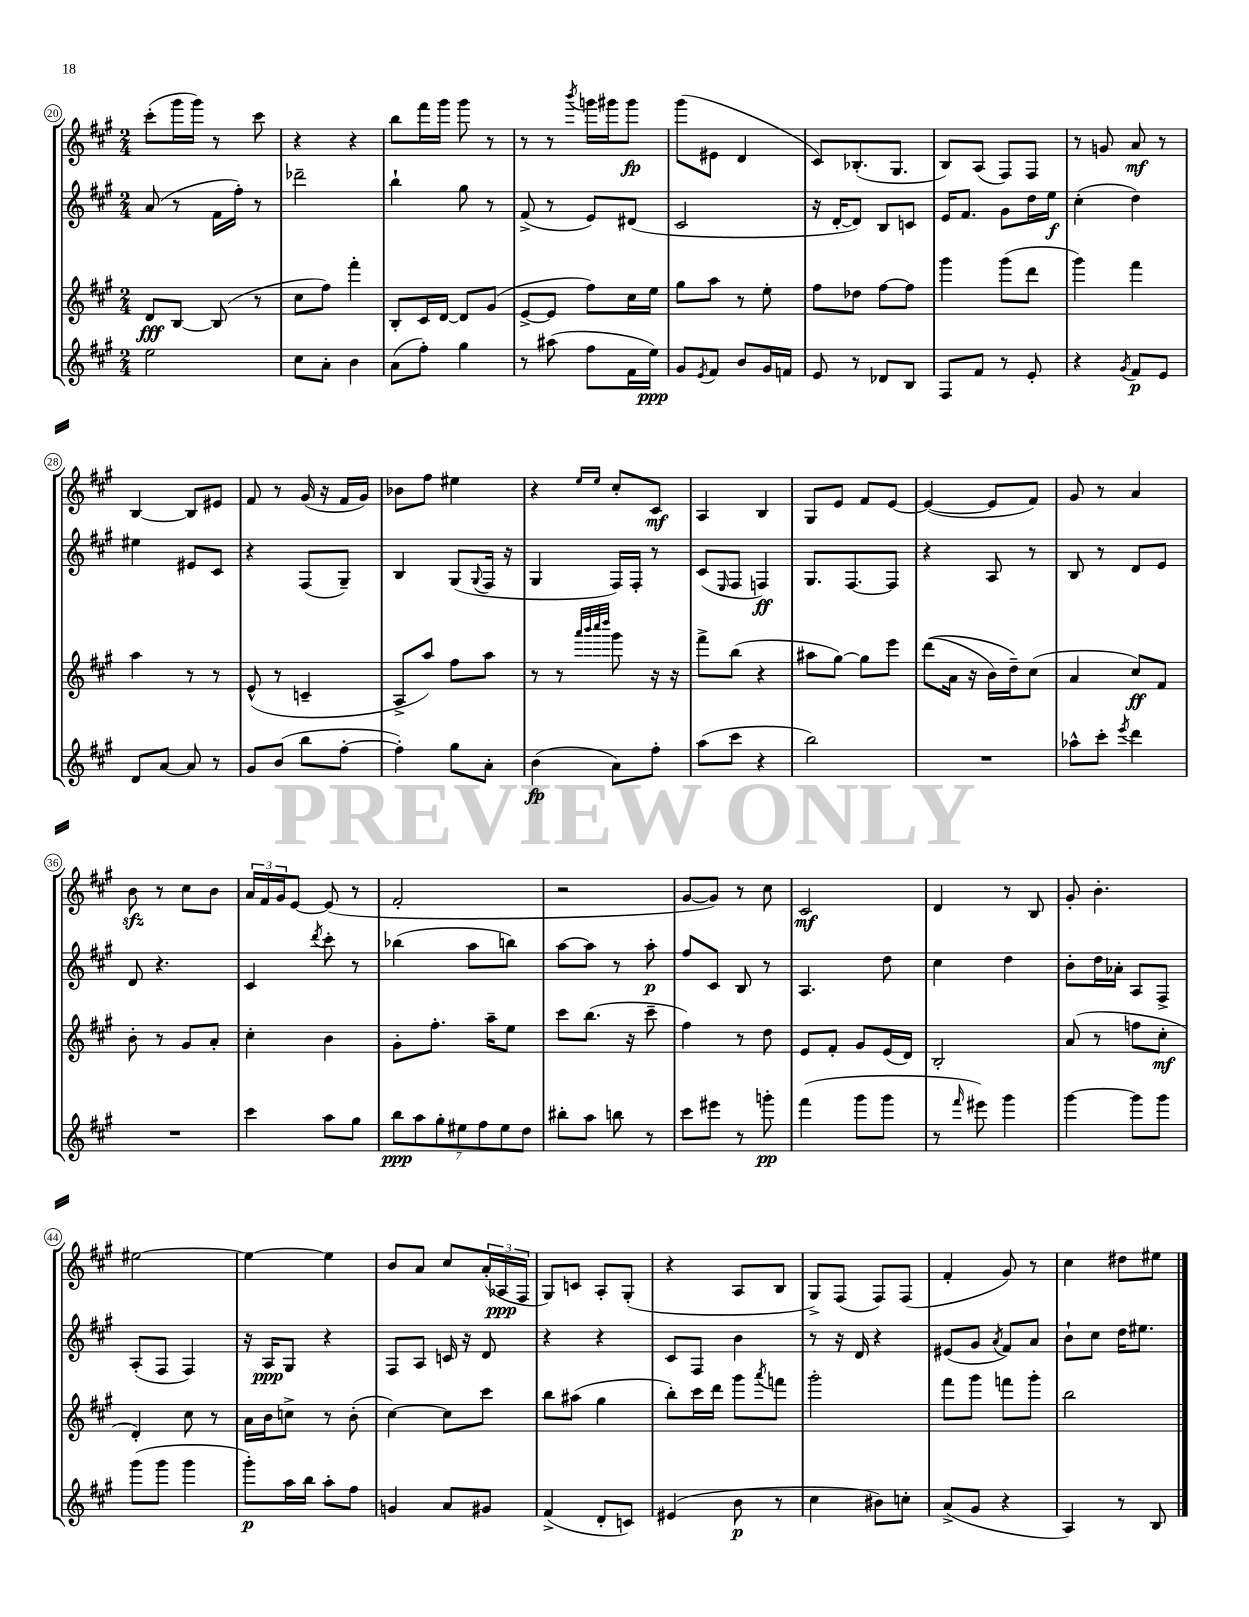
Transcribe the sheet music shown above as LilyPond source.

<<
\new StaffGroup <<
\new Staff = "s0" {
    \clef treble \key a \major \numericTimeSignature \time 2/4
    cis'''8-.( gis'''16 gis'''16) r8 cis'''8 |
    r4 r4 |
    b''8 fis'''16 gis'''16 gis'''8 r8 |
    r8 r8 \acciaccatura { b'''8 } g'''16 gis'''16 gis'''8\fp |
    gis'''8( eis'8 d'4 |
    cis'8) bes8.-.( gis8. |
    b8) a8( fis8) fis8 |
    r8 g'8 a'8\mf r8 |
    b4~ b8 eis'8 |
    fis'8 r8 gis'16( r16 fis'16 gis'16) |
    bes'8 fis''8 eis''4 |
    r4 \grace { e''16 e''16 } cis''8-. cis'8\mf |
    a4 b4 |
    gis8 e'8 fis'8 e'8~ |
    e'4~( e'8 fis'8) |
    gis'8 r8 a'4 |
    b'8\sfz r8 cis''8 b'8 |
    \tuplet 3/2 { a'16 fis'16 gis'16 } e'8~ e'8( r8 |
    fis'2-. |
    r2 |
    gis'8~ gis'8) r8 cis''8 |
    cis'2\mf |
    d'4 r8 b8 |
    gis'8-. b'4.-. |
    eis''2~ |
    eis''4~ eis''4 |
    b'8 a'8 cis''8 \tuplet 3/2 { a'16-.( aes16\ppp fis16 } |
    gis8) c'8 a8-. gis8-.( |
    r4 a8 b8 |
    gis8->) fis8( fis8) fis8( |
    fis'4-. gis'8) r8 |
    cis''4 dis''8 eis''8 \bar "|." |
}
\new Staff = "s1" {
    \clef treble \key a \major \numericTimeSignature \time 2/4
    a'8( r8 fis'16 fis''16-.) r8 |
    des'''2-- |
    b''4-! gis''8 r8 |
    fis'8->( r8 e'8) dis'8( |
    cis'2 |
    r16 d'16~-. d'8) b8 c'8 |
    e'16 fis'8. gis'8 d''16 e''16\f |
    cis''4-.( d''4) |
    eis''4 eis'8 cis'8 |
    r4 fis8( gis8--) |
    b4 gis8( \appoggiatura { gis8 } fis16 r16 |
    gis4 fis16) fis16-. r8 |
    cis'8( \grace { e16 } fis8 f4\ff) |
    gis8. fis8.~ fis8 |
    r4 a8 r8 |
    b8 r8 d'8 e'8 |
    d'8 r4. |
    cis'4 \acciaccatura { d'''8 } cis'''8-. r8 |
    bes''4( a''8 b''8) |
    a''8~ a''8 r8 a''8-.\p |
    fis''8 cis'8 b8 r8 |
    a4. d''8 |
    cis''4 d''4 |
    b'8-. d''16 aes'16-. a8 fis8-> |
    a8-.( fis8 fis4) |
    r16 a16\ppp gis8 r4 |
    fis8 a8 c'16 r16 d'8 |
    r4 r4 |
    cis'8 fis8 b'4 |
    r8 r16 d'16 r4 |
    eis'8( gis'8 \acciaccatura { a'8 } fis'8) a'8 |
    b'8-! cis''8 d''16 eis''8. \bar "|." |
}
\new Staff = "s2" {
    \clef treble \key a \major \numericTimeSignature \time 2/4
    d'8\fff b8~ b8( r8 |
    cis''8 fis''8) fis'''4-. |
    b8-. cis'16 d'16~ d'8 gis'8( |
    e'8~-> e'8 fis''8) cis''16 e''16 |
    gis''8 a''8 r8 e''8-. |
    fis''8 des''8 fis''8~ fis''8 |
    gis'''4 gis'''8( d'''8 |
    gis'''4) fis'''4 |
    a''4 r8 r8 |
    e'8-^( r8 c'4-- |
    a8-> a''8) fis''8 a''8 |
    r8 r8 \grace { a'''32 b'''32 cis''''32 d''''32 } gis'''8 r16 r16 |
    fis'''8-> b''8( r4 |
    ais''8 gis''8~) gis''8 e'''8 |
    d'''8(\( a'16 r16 b'16) d''16--\) cis''8( |
    a'4 cis''8\ff) fis'8 |
    b'8-. r8 gis'8 a'8-. |
    cis''4-. b'4 |
    gis'8-. fis''8.-. a''16-- e''8 |
    cis'''8 b''8.( r16 cis'''8-- |
    fis''4) r8 d''8 |
    e'8 fis'8-. gis'8 e'16( d'16) |
    b2-. |
    a'8( r8 f''8 cis''8-.\mf |
    d'4-.) cis''8 r8 |
    a'16 b'16 c''8-> r8 b'8-.( |
    cis''4~) cis''8 cis'''8 |
    b''8 ais''8( gis''4 |
    b''8-.) cis'''16 d'''16 gis'''8 \acciaccatura { a'''8 } f'''8 |
    gis'''2-. |
    fis'''8 gis'''8 f'''8 gis'''8-. |
    b''2 \bar "|." |
}
\new Staff = "s3" {
    \clef treble \key a \major \numericTimeSignature \time 2/4
    e''2 |
    cis''8 a'8-. b'4 |
    a'8( fis''8-.) gis''4 |
    r8 ais''8( fis''8 fis'16 e''16\ppp) |
    gis'8 \acciaccatura { e'8 } fis'8 b'8 gis'16 f'16 |
    e'8 r8 des'8 b8 |
    fis8 fis'8 r8 e'8-. |
    r4 \acciaccatura { gis'8 } fis'8\p e'8 |
    d'8 a'8~ a'8 r8 |
    gis'8 b'8( b''8 fis''8~-. |
    fis''4-.) gis''8 a'8-. |
    b'4\fp( a'8) fis''8-. |
    a''8( cis'''8 r4 |
    b''2) |
    R2 |
    aes''8-^ cis'''8-. \acciaccatura { e'''8 } d'''4 |
    R2 |
    cis'''4 a''8 gis''8 |
    \tuplet 7/4 { b''8\ppp a''8 gis''8-. eis''8 fis''8 eis''8 d''8 } |
    bis''8-. a''8 b''8 r8 |
    cis'''8 eis'''8 r8 g'''8-.\pp |
    fis'''4( gis'''8 gis'''8 |
    r8 \grace { fis'''16 } eis'''8) gis'''4 |
    gis'''4~ gis'''8 gis'''8 |
    gis'''8( gis'''8 gis'''4 |
    gis'''8-.\p) a''16 b''16 a''8-. fis''8 |
    g'4 a'8 gis'8 |
    fis'4->( d'8-. c'8) |
    eis'4( b'8\p r8 |
    cis''4 bis'8) c''8-. |
    a'8->( gis'8 r4 |
    a4) r8 b8 \bar "|." |
}
>>
>>
\layout { \context { \Score currentBarNumber = #20 \override BarNumber.stencil = #(make-stencil-circler 0.1 0.3 ly:text-interface::print) } }
